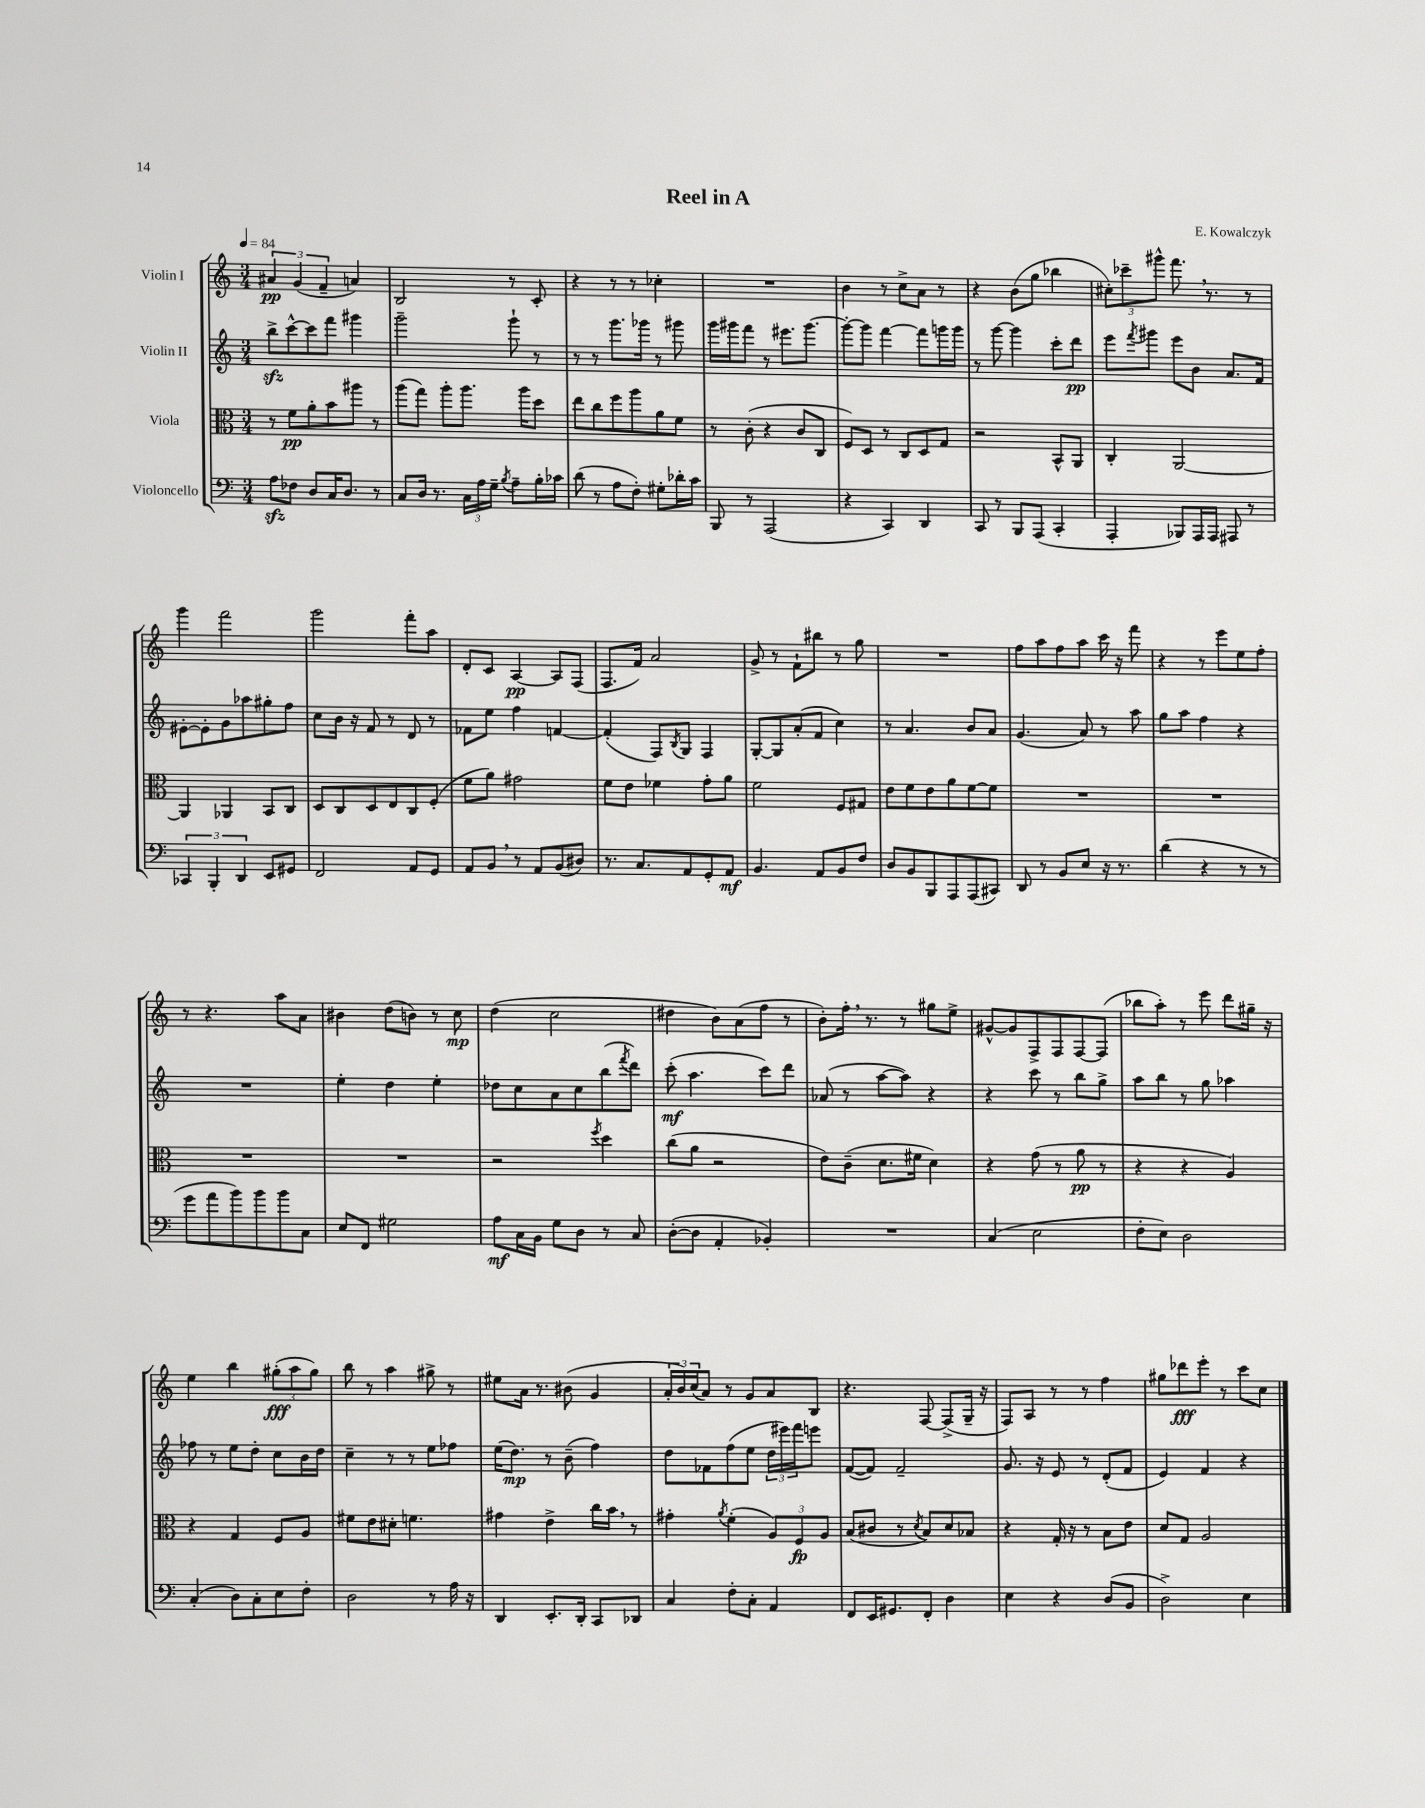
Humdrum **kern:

**kern	**kern	**kern	**kern
*staff4	*staff3	*staff2	*staff1
*clefF4	*clefC3	*clefG2	*clefG2
*k[]	*k[]	*k[]	*k[]
*M3/4	*M3/4	*M3/4	*M3/4
*MM84	*MM84	*MM84	*MM84
8A\L	8r	8bb^\L	6a#/
8F-\J	8f\L	[8ccc^^\	.
.	.	.	(6g/
8D/L	8a'\	8ccc\]	.
.	.	.	6f~/
16C/K	8b\	8fff\J	.
8.D/J	.	.	.
.	8aa#\J	4ggg#\	4a/)
8r	8r	.	.
=	=	=	=
8C/L	(8aa\L	2ggg~\	2B/
16D/Jk	8gg\J)	.	.
8.r	.	.	.
.	8aa'\L	.	.
24C\LL	8.aa\J	.	.
24A\	.	.	.
24G~\JJ	.	.	.
8qB/	.	.	.
8A~\L	.	8ggg`\	8r
.	16aa\LK	.	.
16B'\L	8dd\J	8r	8c'/
16c-\JJ	.	.	.
=	=	=	=
(8d\	8ee\L	8r	4r
8r	8cc\	8r	.
8A\L	8ff\	8.ggg\L	8r
8F'\J)	8aa\	.	8r
.	.	16ggg-\Jk	.
8G#'\L	8a\	8r	4cc-'\
16d-'\L	8f\J	8ggg#\	.
16c\JJ	.	.	.
=	=	=	=
8BBB/	8r	16ggg\LL	2.r
.	.	16ggg#\J	.
8r	(8c'\	8fff\J	.
(2AAA/	4r	8r	.
.	.	8.eee#\L	.
.	8c/L	.	.
.	.	[8.ggg#\J	.
.	8C/J	.	.
=	=	=	=
4r	8F/L)	8ggg#'\_L	4b\
.	8D/J	8ggg#\]J	.
4CC/)	8r	[4fff\	8r
.	8C/L	.	8cc^\L
4DD/	8D/	8fff\]L	8a\J
.	8G/J	16ggg\L	8r
.	.	16ggg\JJ	.
=	=	=	=
8CC/	2r	8r	4r
8r	.	[8ggg\	.
8BBB/L	.	4ggg\]	(8b\L
(8AAA/J	.	.	8gg\J
4CC'/	8BB^^/L	8ccc'\L	4bb-\
.	8AA/J	8ddd\J	.
=	=	=	=
4AAA'/	4C'/	8eee\L	12cc#'\L)
.	.	.	12ccc-~\
.	.	8qfff/	.
.	.	8ggg#\J	.
.	.	.	12ggg#^^\J
8BBB-/L)	[2AA/	8eee\L	8.fff\
16AAA/L	.	8b\J	.
16AAA/JJ	.	.	8.r
8AAA#/	.	8.a/L	.
8r	.	.	8r
.	.	16f/Jk	.
=	=	=	=
6CC-/	4AA/]	[8e#'\L	4ggg\
.	.	8e#'\]	.
6BBB'/	.	.	.
.	4AA-/	8g\	2fff\
6DD/	.	.	.
.	.	8aa-\	.
8EE/L	8BB/L	8gg#'\	.
8GG#/J	8C/J	8ff\J	.
=	=	=	=
2FF/	8D/L	8cc\L	2ggg\
.	8C/	16b\Jk	.
.	.	16r	.
.	8D/	8f/	.
.	8E/	8r	.
8AA/L	8C/	8d/	8fff'\L
8GG/J	(8F'/J	8r	8aa\J
=	=	=	=
8AA/L	8f\L	8f-\L	8d'/L
8BB/J	8a\J)	8ee\J	8c/J
8r	2g#\	4ff\	[4A/
8AA/L	.	.	.
(8BB/	.	[4f/	8A/]L
8D#/J)	.	.	(8F/J
=	=	=	=
8.r	8f\L	(4f'/]	8.F/L
.	8e\J	.	.
8.C/L	.	.	16f/Jk)
.	4f-\	8F/L)	2a/
.	.	8qB/	.
8AA/	.	8G/J	.
8GG'/	8g'\L	4F/	.
8AA/J	8a\J	.	.
=	=	=	=
4.BB/	2f\	[8G'/L	8g^/
.	.	8G/]	8r
.	.	(8a'/	8f`\L
8AA/L	.	8f/J	8bb#\J
8BB/	8F/L	4cc\)	8r
8F/J	8G#/J	.	8gg\
=	=	=	=
8D/L	8e\L	8r	2.r
8BB/	8f\	4.a/	.
8BBB/	8e\	.	.
8AAA/	8a\	.	.
(8AAA/	[8f\	8b/L	.
8CC#/J)	8f\]J	8a/J	.
=	=	=	=
8DD/	2.r	(4.g/	8ff\L
8r	.	.	8aa\
8BB/L	.	.	8ff\
8E/J	.	8a/)	8aa\J
16r	.	8r	16ccc\
8.r	.	.	16r
.	.	8aa\	8fff\
=	=	=	=
(4d\	2.r	8gg\L	4r
.	.	8aa\J	.
4r	.	4ff\	8r
.	.	.	8eee\L
8r	.	4r	8ee\
8r	.	.	8ff'\J
=	=	=	=
8g\L	2.r	2.r	8r
8a\	.	.	4.r
8b\)	.	.	.
8b\	.	.	.
8b\	.	.	8aa\L
8C\J	.	.	8a\J
=	=	=	=
8E/L	2.r	4ee'\	4b#\
8FF/J	.	.	.
2G#\	.	4dd\	(8dd\L
.	.	.	8b\J)
.	.	4ee'\	8r
.	.	.	8cc\
=	=	=	=
8A\L	2r	8dd-\L	(4dd\
16C\L	.	8cc\	.
16BB\JJ	.	.	.
8G\L	.	8a\	2cc\
8D\J	.	8cc\	.
.	8qff/	.	.
8r	4dd\	(8bb\	.
.	.	8qfff/	.
8C/	.	8ddd\J)	.
=	=	=	=
([8D'\L	(8cc\L	(8ccc'\	4dd#\
8D\]J	8a\J	4.aa\	.
4AA'/	2r	.	8b\L)
.	.	.	(8a\
4BB-'/)	.	8ccc\L)	8ff\J
.	.	8ddd\J	8r
=	=	=	=
2.r	8e\L)	(8a-/	8b'\L)
.	(8c~\J	8r	16ff'\Jk
.	.	.	8.r
.	8.d\L	[8aa\L	.
.	.	8aa\]J)	8r
.	16f#\Jk	.	.
.	4d\)	4r	8gg#\L
.	.	.	8ee^\J
=	=	=	=
(4C/	4r	4r	[8g#^^/L
.	.	.	8g#/]
2E\	(8g\	8ccc\	8F^/
.	8r	8r	8F/
.	8a\	8bb\L	[8F/
.	8r	8gg^\J	(8F/]J
=	=	=	=
8F'\L	4r	8aa\L	8bb-\L
8E\J)	.	8bb\J	8aa'\J)
2D\	4r	8r	8r
.	.	8gg\	8eee\
.	4A/)	4aa-\	8ddd\L
.	.	.	16gg#~\Jk
.	.	.	16r
=	=	=	=
(4C'/	4r	8ff-\	4ee\
.	.	8r	.
8D\L)	4G/	8ee\L	4bb\
8C'\	.	8dd'\J	.
8E\	8F/L	8cc\L	(12gg#'\L
.	.	.	12aa\
8F'\J	8A/J	16b\L	.
.	.	.	12gg#\J)
.	.	16dd\JJ	.
=	=	=	=
2D\	8f#\L	4cc~\	8bb\
.	8e\	.	8r
.	8d#'\J	8r	4aa\
.	4.f\	8r	.
8r	.	8ee\L	8gg#^\
16A\	.	8ff-\J	8r
16r	.	.	.
=	=	=	=
4DD/	4g#\	(16ee\LK	8ee#\L
.	.	8.dd\J)	.
.	.	.	16a\Jk
.	.	.	8.r
8.EE'/L	4e^\	8r	.
.	.	(8b~\	(8b#\
16DD'/Jk	.	.	.
8CC/L	16cc\LL	4ff\)	4g/
.	16b\JJ	.	.
8DD-/J	8r	.	.
=	=	=	=
4C/	4g#'\	8dd\L	24a'/LL
.	.	.	24b/)
.	.	.	(24cc/J
.	.	8f-\	8a/J)
.	8qa/	.	.
8F'\L	(4f'\	(8ff\	8r
8C'\J	.	8ee\J	8g/L
4AA/	12A/L)	24dd\LL	8a/
.	.	24eee#\)	.
.	12F/	24fff\J	.
.	.	8eee\J	8B/J
.	12A/J	.	.
=	=	=	=
8FF/L	(8B/L	([8f/L	4.r
16EE/K	8c#/J	8f/]J)	.
8.GG#/	.	.	.
.	8r	2f~/	.
.	8qd/	.	.
8FF'/J	8B/L)	.	[8F/
4D\	8d/	.	(8F^/]L
.	8B-/J	.	16G~/Jk
.	.	.	16r
=	=	=	=
4E\	4r	8.g/	8F/L)
.	.	.	8A/J
.	.	16r	.
4r	16G'/	8e/	8r
.	16r	.	.
.	8r	8r	8r
(8D/L	8B\L	(8d'/L	4ff\
8BB/J	8e\J	8f/J	.
=	=	=	=
2D^\)	8d/L	4e/)	8gg#\L
.	8G/J	.	8ddd-\
.	2A/	4f/	8eee'\J
.	.	.	8r
4E\	.	4r	8ccc\L
.	.	.	8cc\J
==	==	==	==
*-	*-	*-	*-
